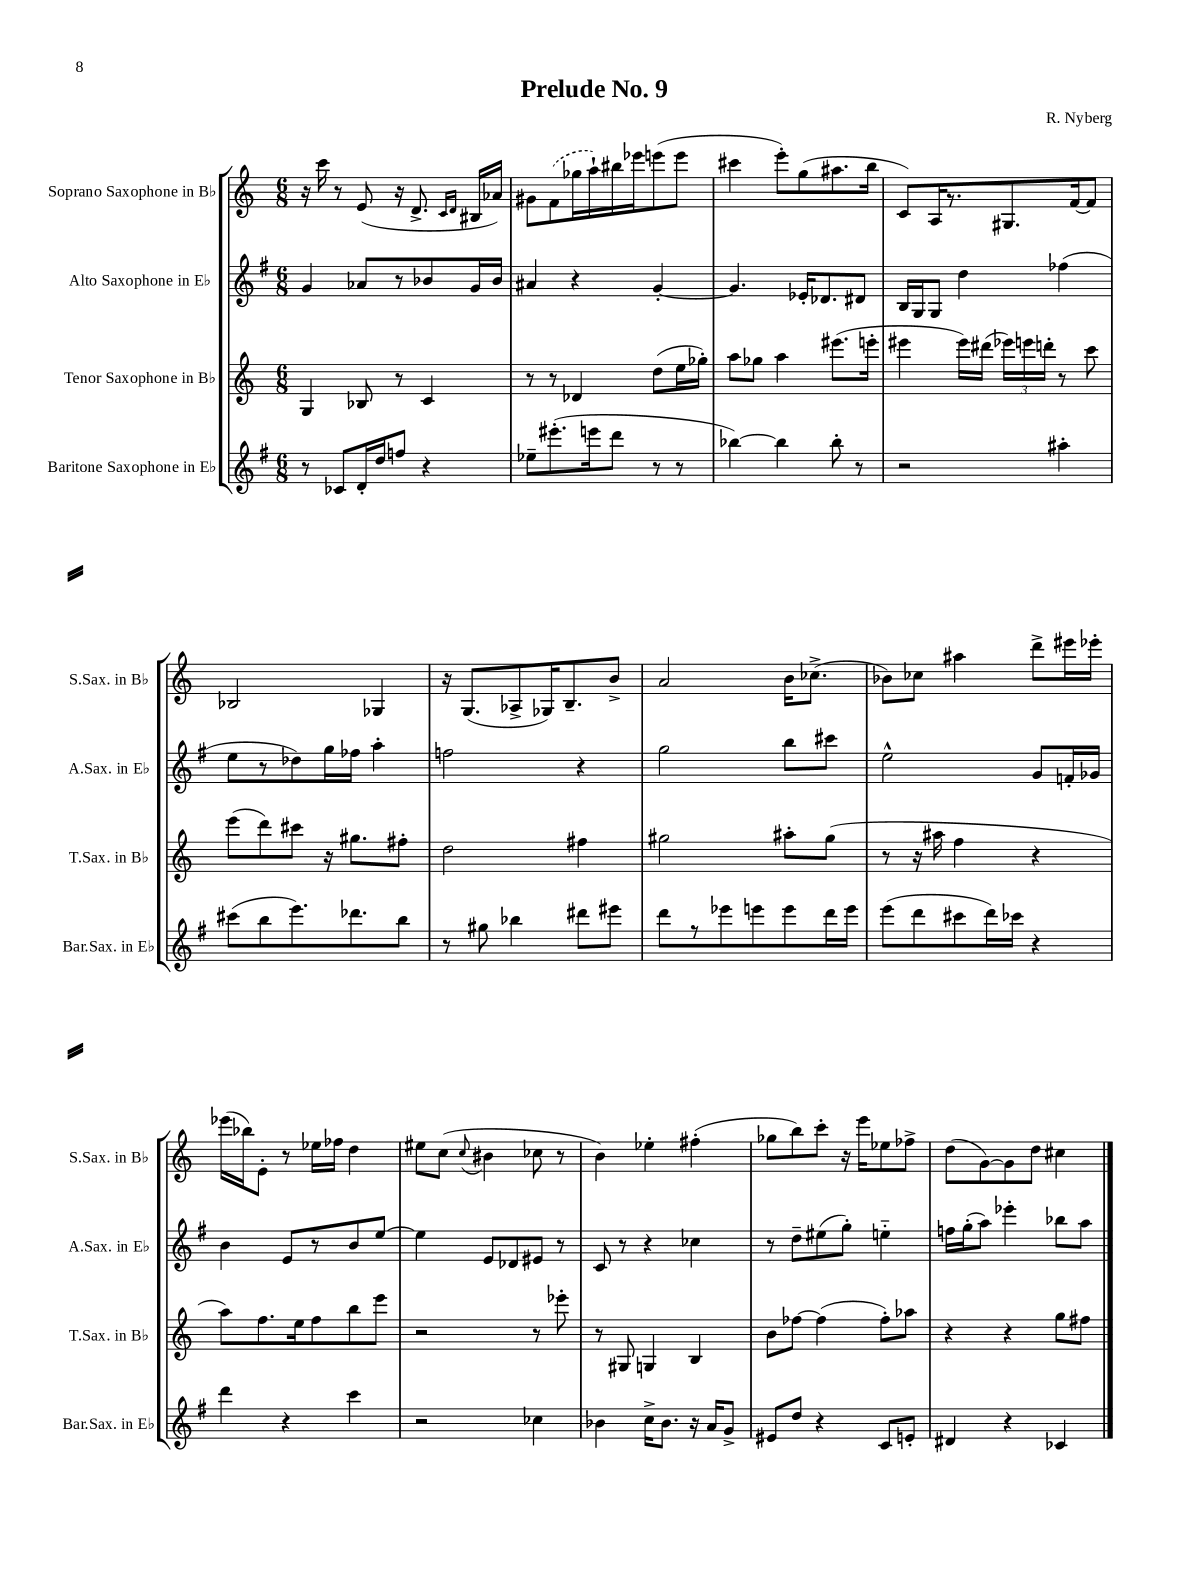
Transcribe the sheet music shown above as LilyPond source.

\header { title = "Prelude No. 9" composer = "R. Nyberg" }
<<
\new StaffGroup <<
\new Staff = "s0" \with { instrumentName = "Soprano Saxophone in Bb" shortInstrumentName = "S.Sax. in Bb" } {
    \clef treble \key c \major \numericTimeSignature \time 6/8
    \autoBeamOff r16 c'''16 r8 e'8( r16 d'8.-> \grace { c'16[ d'16] } bis16[ aes'16]) |
    gis'8[ \once \slurDashed f'8( ges''16 a''16-!) bis''16 ees'''16 e'''8( e'''8] |
    cis'''4 e'''8[-.) g''8( ais''8. b''16] |
    c'8[) a16 r8. gis8. f'16~ f'8] |
    bes2 ges4 |
    r16 g8.[( aes8-> ges16) b8.-- b'8]-> |
    a'2 b'16[ ces''8.]->( |
    bes'8[) ces''8] ais''4 d'''8[-> eis'''16 ees'''16]-. |
    ees'''16[( bes''16) e'8]-. r8 ees''16[ fes''16] d''4 |
    eis''8[ c''8]( \appoggiatura { c''8 } bis'4 ces''8 r8 |
    b'4) ees''4-. fis''4-.( |
    ges''8[ b''8) c'''8]-. r16 e'''16[ ees''8 fes''8]-> |
    d''8[( g'8~) g'8 d''8] cis''4 \bar "|." |
}
\new Staff = "s1" \with { instrumentName = "Alto Saxophone in Eb" shortInstrumentName = "A.Sax. in Eb" } {
    \clef treble \key g \major \numericTimeSignature \time 6/8
    \autoBeamOff g'4 aes'8[ r8 bes'8 g'16 bes'16] |
    ais'4 r4 g'4~-. |
    g'4. ees'16[-. des'8. dis'8] |
    b16[ g16 g8] d''4 fes''4( |
    e''8[ r8 des''8) g''16 fes''16] a''4-. |
    f''2 r4 |
    g''2 b''8[ cis'''8] |
    e''2-^ g'8[ f'16-. ges'16] |
    b'4 e'8[ r8 b'8 e''8]~ |
    e''4 e'8[ des'8 eis'8] r8 |
    c'8 r8 r4 ces''4 |
    r8 d''8[-- eis''8( g''8]-.) e''4-_ |
    f''16[ g''16-.( a''8]) ees'''4-. bes''8[ a''8] \bar "|." |
}
\new Staff = "s2" \with { instrumentName = "Tenor Saxophone in Bb" shortInstrumentName = "T.Sax. in Bb" } {
    \clef treble \key c \major \numericTimeSignature \time 6/8
    \autoBeamOff g4 bes8 r8 c'4 |
    r8 r8 des'4 d''8[( e''16 ges''16]-.) |
    a''8[ ges''8] a''4 eis'''8.[( e'''16]-. |
    eis'''4 eis'''16[) dis'''16]( \tuplet 3/2 { ees'''16[) e'''16 d'''16]-. } r8 c'''8 |
    e'''8[( d'''8) cis'''8] r16 gis''8.[ fis''8]-. |
    d''2 fis''4 |
    gis''2 ais''8[-. gis''8]( |
    r8 r16 ais''16 f''4 r4 |
    a''8[) f''8. e''16 f''8 b''8 e'''8] |
    r2 r8 ees'''8-. |
    r8 gis8 g4 b4 |
    b'8[ fes''8]~ fes''4( fes''8[-.) aes''8] |
    r4 r4 g''8[ fis''8] \bar "|." |
}
\new Staff = "s3" \with { instrumentName = "Baritone Saxophone in Eb" shortInstrumentName = "Bar.Sax. in Eb" } {
    \clef treble \key g \major \numericTimeSignature \time 6/8
    \autoBeamOff r8 ces'8[ d'16-. d''16 f''8] r4 |
    ees''8[-- eis'''8.-.( e'''16 d'''8] r8 r8 |
    bes''4~) bes''4 bes''8-. r8 |
    r2 ais''4-. |
    cis'''8[( b''8 e'''8.) des'''8. b''8] |
    r8 gis''8 bes''4 dis'''8[ eis'''8] |
    d'''8[ r8 ees'''8 e'''8 e'''8 d'''16 e'''16] |
    e'''8[( d'''8 cis'''8 d'''16) ces'''16] r4 |
    d'''4 r4 c'''4 |
    r2 ces''4 |
    bes'4 c''16[-> bes'8.] r16 a'16[ g'8]-> |
    eis'8[ d''8] r4 c'8[ e'8]-. |
    dis'4 r4 ces'4 \bar "|." |
}
>>
>>
\layout { \context { \Score \remove "Bar_number_engraver" } }
